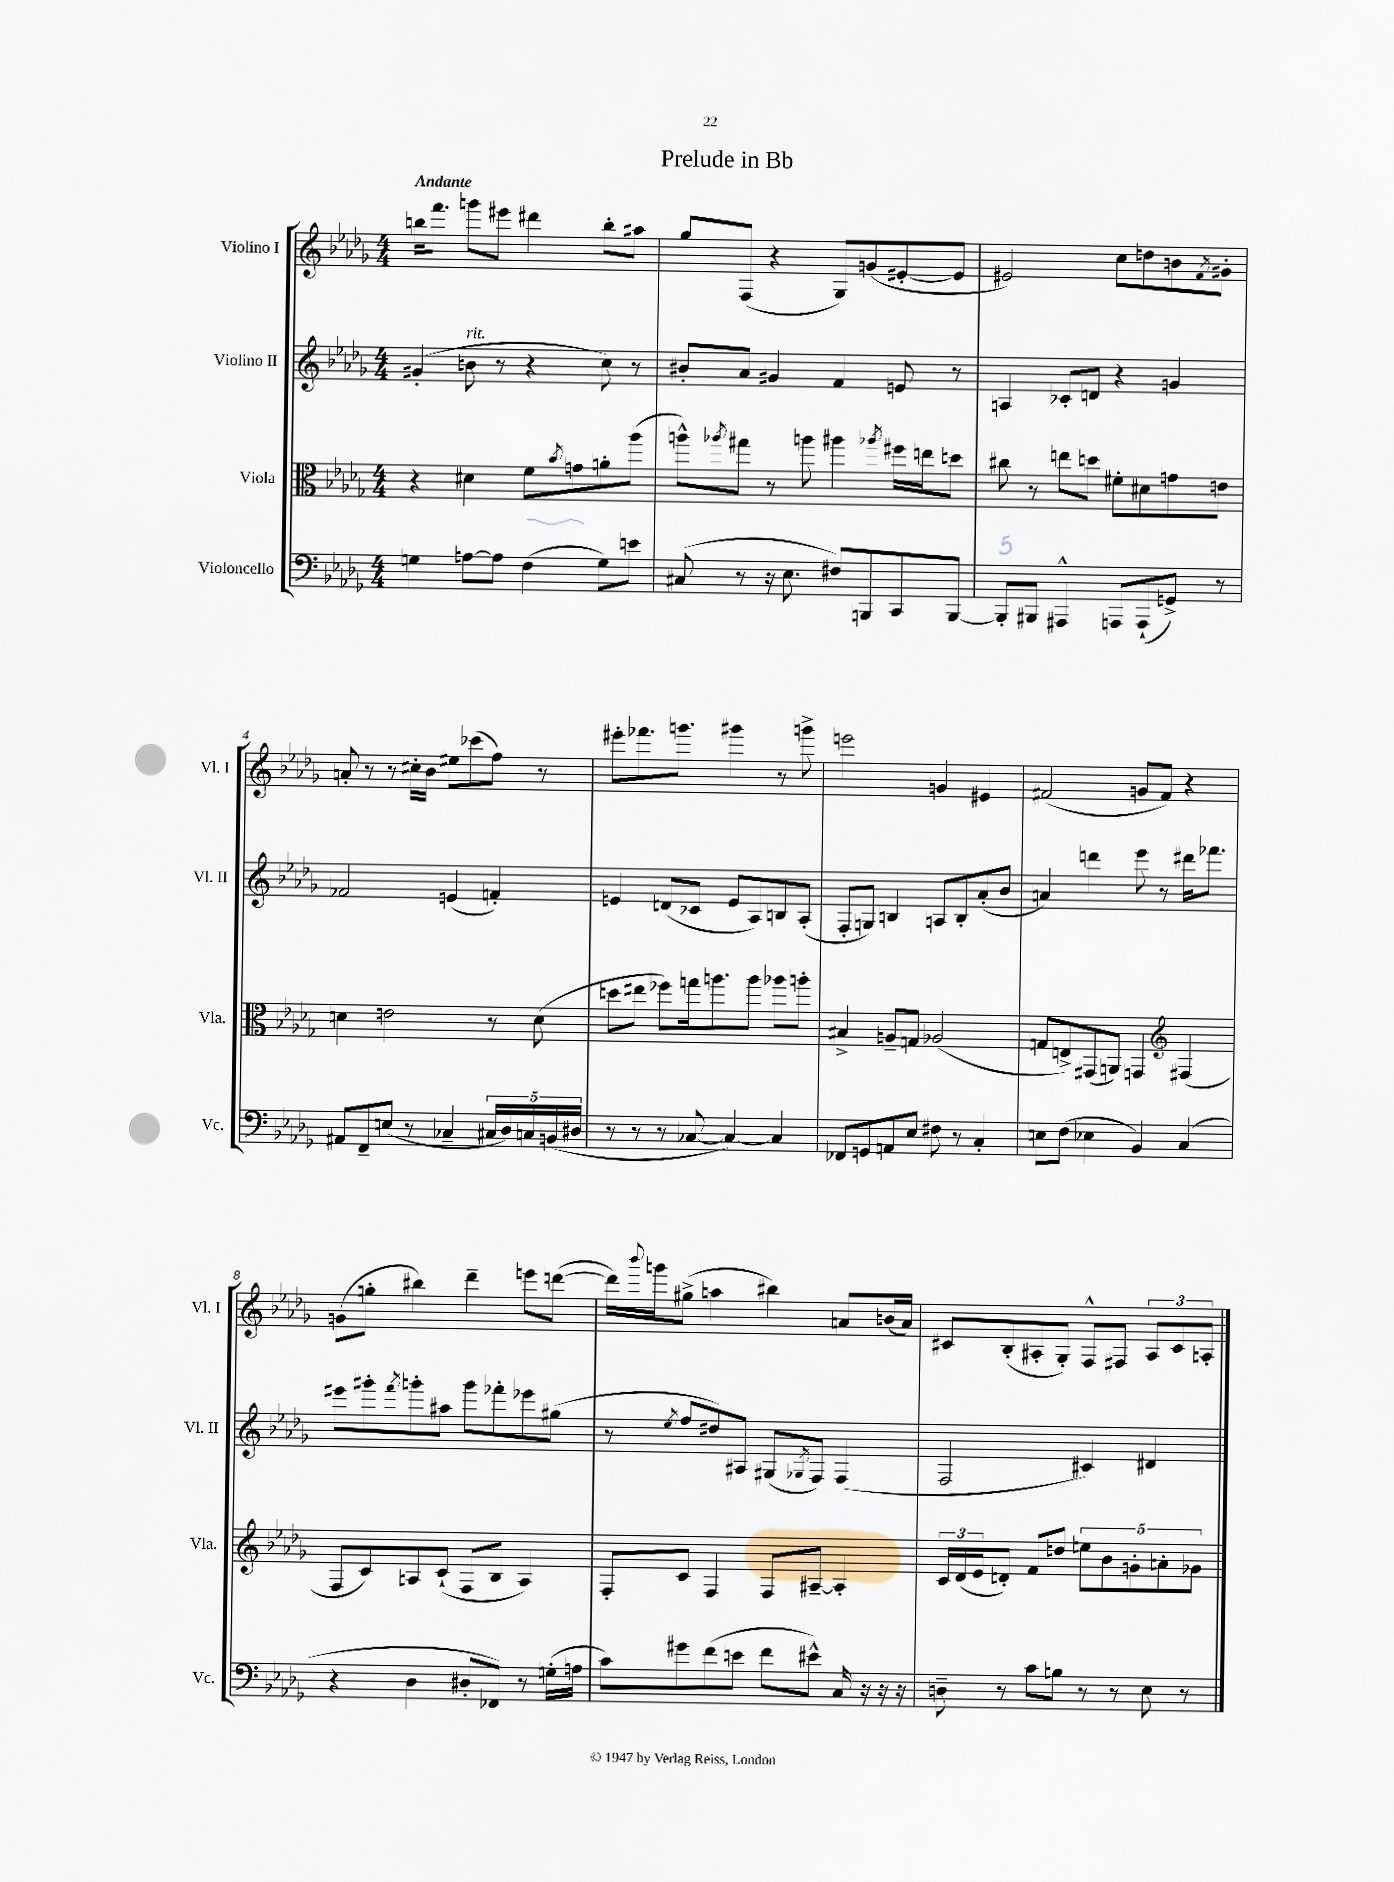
\header { title = "Prelude in Bb" }
<<
\new StaffGroup <<
\new Staff = "s0" \with { instrumentName = "Violino I" shortInstrumentName = "Vl. I" } {
    \clef treble \key des \major \numericTimeSignature \time 4/4 \tempo "Andante"
    b''16 f'''8. g'''8 eis'''8 dis'''4 b''8-. ais''8 |
    ges''8 f8( r4 ges8) g'8( eis'8~-. eis'8 |
    eis'2) c''8 d''8 b'8 \acciaccatura { f'8 } gis'8-. |
    a'8-. r8 r8 cis''16-. bes'16 eis''8 ces'''8( f''8) r8 |
    eis'''8-. fes'''8. g'''8. gis'''4 r8 g'''8-> |
    e'''2 g'4 eis'4 |
    fis'2( g'8 fis'8) r4 |
    g'8( g''8-. bis''4) des'''4-- e'''8 d'''8~( |
    d'''16) \appoggiatura { bes'''8 } g'''16 gis''8->( a''4 bis''4) a'8 b'16( a'16) |
    cis'8 bes8-.( ais8-. ges8-.) f8-^ fis8 \tuplet 3/2 { ais8 cis'8 a8-. } \bar "|." |
}
\new Staff = "s1" \with { instrumentName = "Violino II" shortInstrumentName = "Vl. II" } {
    \clef treble \key des \major \numericTimeSignature \time 4/4
    gis'4-.( b'8^\markup { \italic "rit." } r8 r4 c''8) r8 |
    bis'8-. aes'8 gis'4 f'4 e'8 r8 |
    a4 ces'8-. d'8 r4 g'4 |
    fes'2 e'4( f'4-.) |
    e'4 d'8( ces'8 e'8 aes8) b8 aes8-.( |
    f8-. g8) b4 a8 b8-. aes'8-.( bes'8 |
    a'4) d'''4 ees'''8 r8 dis'''16 fes'''8. |
    eis'''8 gis'''8-. \acciaccatura { f'''8 } g'''8-. ais''8 g'''8 fes'''8-. ees'''8 gis''8( |
    r8 \acciaccatura { ees''8 } f''8 dis''8) ais8 gis8( \acciaccatura { ges8 } f8) f4( |
    f2 cis'4) dis'4 \bar "|." |
}
\new Staff = "s2" \with { instrumentName = "Viola" shortInstrumentName = "Vla." } {
    \clef alto \key des \major \numericTimeSignature \time 4/4
    r4 dis'4 f'8 \acciaccatura { bes'8 } g'8 a'8-. aes''8( |
    a''8-^) \acciaccatura { aes''8 } gis''8 r8 a''8 ais''4 \acciaccatura { aes''8 } fis''16 e''16 d''8 |
    cis''8 r8 e''8 d''8 fis'8-. dis'8 g'8 e'8 |
    d'4 e'2 r8 d'8( |
    d''8 eis''8 fes''8) g''16 a''8. a''8 aes''8 a''8-. |
    bis4-> a8-- g8 aes2( |
    g8 e8->) gis,8( a,8) g,4 \clef treble fis4( |
    f8 c'8) a8 c'8-!( f8 bes8 a4) |
    f8-. c'8 f4 f8 ais8~-- ais4-. |
    \tuplet 3/2 { c'16 des'16( ees'16 } d'8-.) f'8 d''8 \tuplet 5/4 { e''8 bes'8 g'8-. a'8-. ges'8 } \bar "|." |
}
\new Staff = "s3" \with { instrumentName = "Violoncello" shortInstrumentName = "Vc." } {
    \clef bass \key des \major \numericTimeSignature \time 4/4
    g4 a8~ a8 f4( g8) e'8 |
    cis8( r8 r16 ees8. fis8) b,,8 c,8 b,,8~ |
    b,,8-. bis,,8 ais,,4-^ a,,8 a,,8-!( g,8->) r8 |
    ais,8 f,8-- e8( r8 ces4-- \tuplet 5/4 { cis16 des16) c16 b,16( dis16 } |
    r8 r8 r8 ces8~ ces4~) ces4 |
    fes,8 g,8 a,8 ees8 fis8 r8 c4-. |
    e8 f8( ees4 bes,4) c4( |
    r4 des4 dis8-. fes,8) r8 g16-.( a16 |
    c'8) gis'8 f'8( e'8 f'8 eis'8-^) c16 r16 r16 r16 |
    d8-- r8 c'8 b8 r8 r8 ees8 r8 \bar "|." |
}
>>
>>
